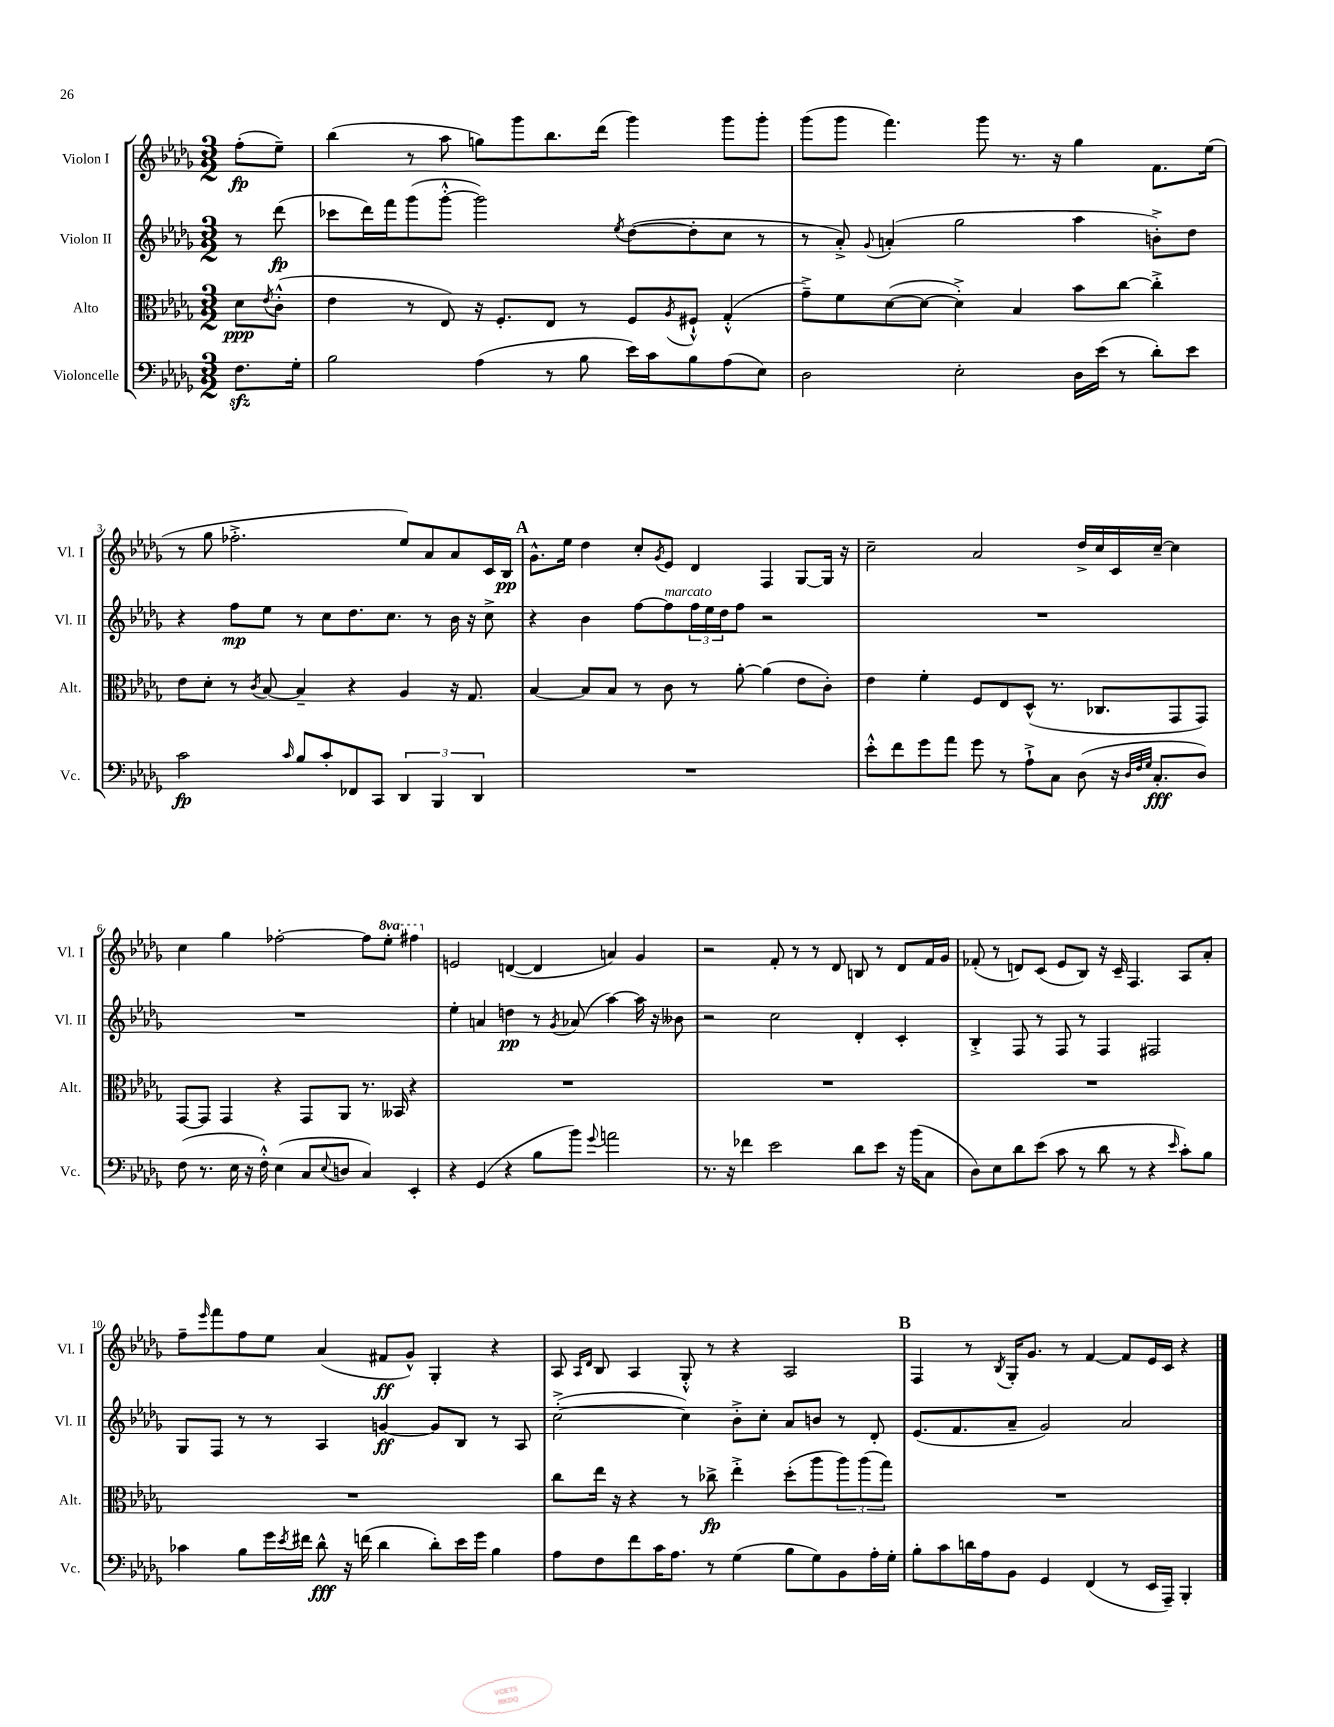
<<
\new StaffGroup <<
\new Staff = "s0" \with { instrumentName = "Violon I" shortInstrumentName = "Vl. I" } {
    \clef treble \key des \major \numericTimeSignature \time 3/2 \set Staff.ottavationMarkups = #ottavation-simple-ordinals \partial 4
    f''8-.\fp( ees''8--) |
    bes''4( r8 aes''8 g''8) ges'''8 bes''8. des'''16( ges'''4) ges'''8 ges'''8-. |
    ges'''8( ges'''8 f'''4.) ges'''8 r8. r16 ges''4 f'8. ees''16( |
    r8 ges''8 fes''2.-.-> ees''8) aes'8 aes'8 c'16 bes16\pp |
    \mark \markup { \bold "A" } ges'8.-^ ees''16 des''4 c''8-. \acciaccatura { ges'8 } ees'8 des'4 f4 ges8~ ges16 r16 |
    c''2-- aes'2 des''16-> c''16 c'16 c''16~-- c''4 |
    c''4 ges''4 fes''2~-. fes''8 \ottava #1 ees'''8-. fis'''4 \ottava #0 |
    e'2 d'4~( d'4 a'4) ges'4 |
    r2 f'8-. r8 r8 des'8 b8 r8 des'8 f'16 ges'16 |
    fes'8-.( r8 d'8) c'8( ees'8 bes8) r16 c'16-- f4. aes8 aes'8-. |
    f''8-- \grace { ees'''16 } f'''8 f''8 ees''8 aes'4( fis'8\ff ges'8-^) ges4-. r4 |
    aes8 \grace { aes16 des'16 } bes8 aes4 ges8-.-^ r8 r4 aes2 |
    \mark \markup { \bold "B" } f4 r8 \acciaccatura { bes8 } ges16-. ges'8. r8 f'4~ f'8 ees'16 c'16 r4 \bar "|." |
}
\new Staff = "s1" \with { instrumentName = "Violon II" shortInstrumentName = "Vl. II" } {
    \clef treble \key des \major \numericTimeSignature \time 3/2 \partial 4
    r8 des'''8\fp( |
    ces'''8 des'''16) f'''16 ges'''8( ges'''8~-.-^ ges'''2) \acciaccatura { ees''8 } des''8~( des''8-. c''8 r8 |
    r8 aes'8-.->) \appoggiatura { ges'8 } a'4-.( ges''2 aes''4 b'8-.->) des''8 |
    r4 f''8\mp ees''8 r8 c''8 des''8. c''8. r8 bes'16 r16 c''8-> |
    \mark \markup { \bold "A" } r4 bes'4 f''8~ f''8^\markup { \italic "marcato" } \tuplet 3/2 { f''16 ees''16 des''16 } f''8 r2 |
    R1. |
    R1. |
    ees''4-. a'4 d''4\pp r8 \acciaccatura { ges'8 } aes'8( aes''4~) aes''16 r16 beses'8 |
    r2 c''2 des'4-. c'4-. |
    bes4-.-> f8 r8 f8 r8 f4 fis2 |
    ges8 f8 r8 r8 aes4 g'4~\ff g'8 bes8 r8 aes8 |
    c''2~-.->( c''4) bes'8-.-> c''8-. aes'8 b'8 r8 des'8-. |
    \mark \markup { \bold "B" } ees'8.( f'8. aes'8-- ges'2) aes'2 \bar "|." |
}
\new Staff = "s2" \with { instrumentName = "Alto" shortInstrumentName = "Alt." } {
    \clef alto \key des \major \numericTimeSignature \time 3/2 \partial 4
    des'8\ppp \acciaccatura { ees'8 } c'8-.-^( |
    ees'4 r8 ees8) r16 f8.-. ees8 r8 f8 \acciaccatura { aes8 } fis8-!-^ ges4-.-^( |
    ges'8--->) f'8 des'8~( des'8~ des'4-.->) bes4 bes'8 c''8~ c''4-.-> |
    ees'8 des'8-. r8 \acciaccatura { c'8 } bes8~ bes4-- r4 aes4 r16 ges8. |
    \mark \markup { \bold "A" } bes4~ bes8 bes8 r8 c'8 r8 aes'8~-. aes'4( ees'8 c'8-.) |
    ees'4 f'4-. f8 ees8 des8-^( r8. ces8. ges,8 ges,8) |
    ges,8~ ges,8 ges,4 r4 ges,8 aes,8 r8. beses,16 r4 |
    R1. |
    R1. |
    R1. |
    R1. |
    c''8 ees''16 r16 r4 r8 ces''8->\fp ees''4-.-> des''8-.( aes''8 \tuplet 3/2 { aes''8) aes''8( ges''8) } |
    \mark \markup { \bold "B" } R1. \bar "|." |
}
\new Staff = "s3" \with { instrumentName = "Violoncelle" shortInstrumentName = "Vc." } {
    \clef bass \key des \major \numericTimeSignature \time 3/2 \partial 4
    f8.\sfz ges16-. |
    bes2 aes4( r8 bes8 ees'16) c'16 bes8 aes8( ees8) |
    des2 ees2-. des16 ees'16( r8 des'8-.) ees'8 |
    c'2\fp \grace { c'16 } bes8 c'8-. fes,8 c,8 \tuplet 3/2 { des,4 bes,,4 des,4 } |
    \mark \markup { \bold "A" } R1. |
    ees'8-.-^ f'8 ges'8 aes'8 ges'8 r8 aes8-!-> c8 des8( r16 \grace { des32 f32 ges32 } c8.-.\fff des8) |
    f8( r8. ees16 r16 f16-.-^) ees4( c8 \appoggiatura { ees8 } d8 c4) ees,4-. |
    r4 ges,4( r4 bes8 bes'8) \appoggiatura { ges'8 } a'2 |
    r8. r16 fes'4 ees'2 des'8 ees'8 r16 bes'16( c8 |
    des8) ees8 des'8 ees'8( c'8 r8 des'8 r8 r4 \grace { ees'16 } c'8-.) bes8 |
    ces'4 bes8 ges'16 \acciaccatura { ees'8 } fis'16 des'8-^\fff r16 f'16( des'4 des'8-.) ees'16 ges'16 bes4 |
    aes8 f8 f'8 c'16 aes8. r8 ges4( bes8 ges8) bes,8 aes16-. ges16-. |
    \mark \markup { \bold "B" } bes8-. c'8 d'16 aes16 bes,8 ges,4 f,4( r8 ees,16 aes,,16--) bes,,4-. \bar "|." |
}
>>
>>
